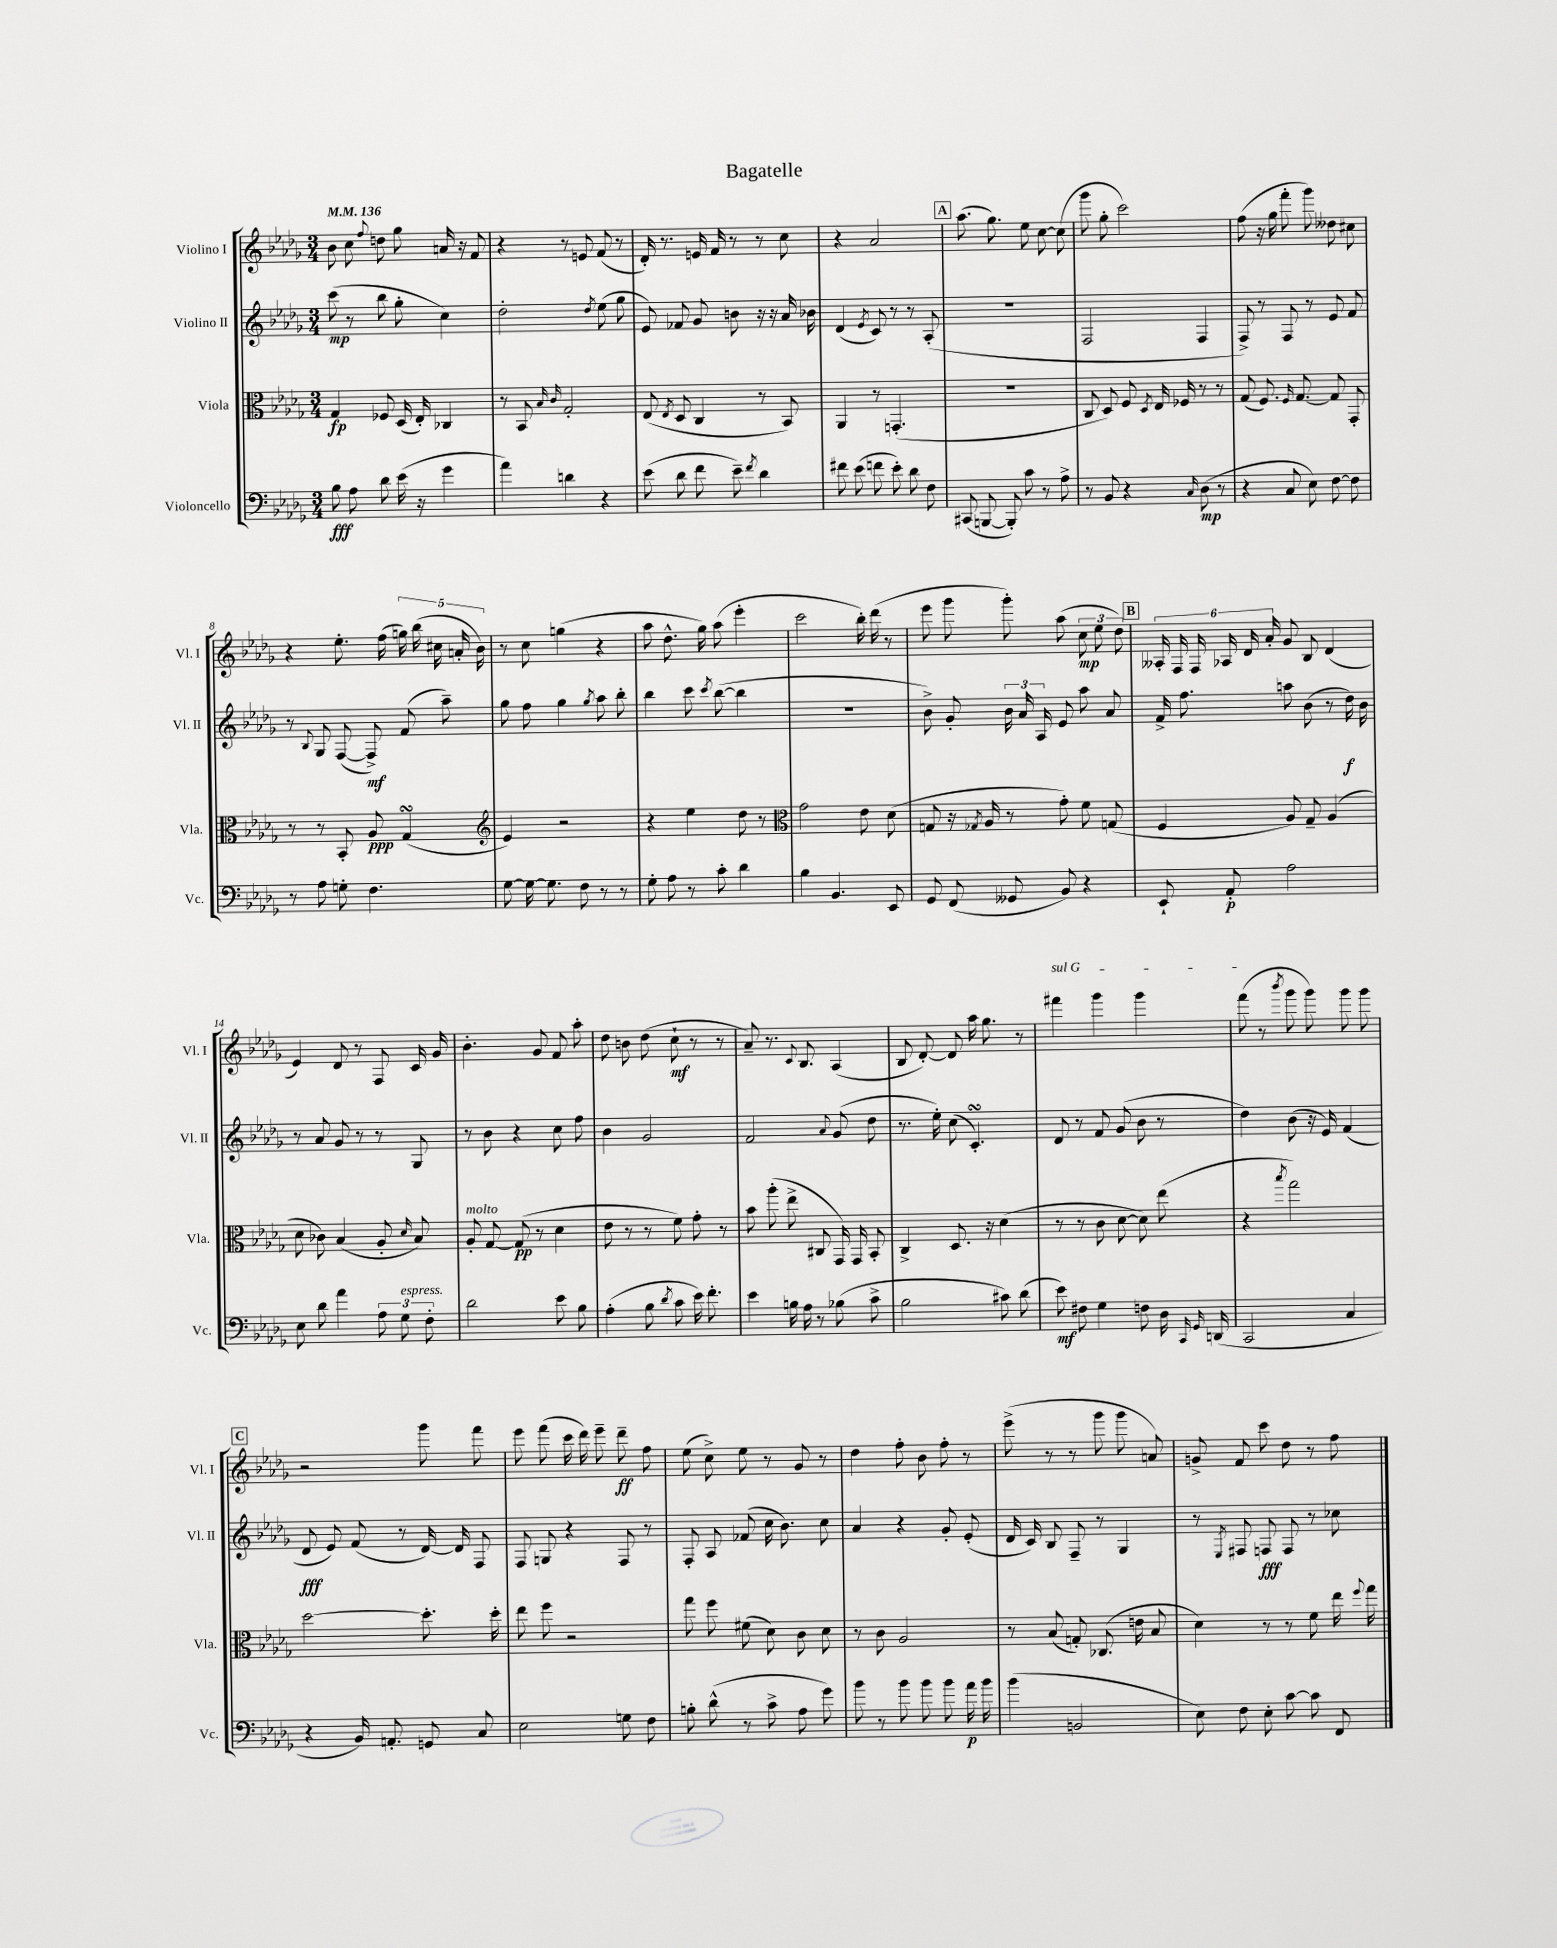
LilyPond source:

\header { title = "Bagatelle" }
<<
\new StaffGroup <<
\new Staff = "s0" \with { instrumentName = "Violino I" shortInstrumentName = "Vl. I" } {
    \clef treble \key des \major \numericTimeSignature \time 3/4 \tempo 4 = 136
    \autoBeamOff bes'8 c''8 \appoggiatura { f''8 } d''8 ges''8 a'16 r16 f'8 |
    r4 r8 e'8 f'8( r8 |
    des'16-.) r8. e'16 f'16 r8 r8 c''8 |
    r4 aes'2 |
    \mark \markup { \box "A" } aes''8.( ges''8.) ees''8 c''8~ c''8( |
    ges'''8 ges''8-. c'''2) |
    f''8( r16 ges''16 f'''8-. ges'''8) deses''8 cis''8 |
    r4 ees''8.-. f''16( \tuplet 5/4 { g''16) bes''16( cis''16 a'16-. bes'16) } |
    r8 c''8 g''4( r4 |
    aes''8 des''8.-^ ges''16) aes''8( ees'''4-. |
    c'''2 bes''16-.) des'''16( r8 |
    ees'''8 ges'''8 ges'''8-.) aes''8( \tuplet 3/2 { c''8\mp ees''8 des''8) } |
    \mark \markup { \box "B" } \tuplet 6/4 { aeses16-. f16 f16 aes16 des'16 aes'16-. } ges'8 bes8 des'4( |
    ees'4) des'8 r8 f8 c'16 ges'16 |
    bes'4.-. ges'8 f'8 aes''8-. |
    des''8 b'8 des''8( c''8-!\mf r8 r8 |
    aes'8--) r8. \appoggiatura { c'8 } bes8. aes4( |
    bes8 des'8~-.) des'8 aes''16 ges''8. r8 |
    \once \override TextSpanner.bound-details.left.text = \markup { \italic "sul G" } fis'''4\startTextSpan ges'''4 ges'''4 |
    f'''8\stopTextSpan( r8 \acciaccatura { bes'''8 } ges'''8 ges'''8) ges'''8 ges'''8 |
    \mark \markup { \box "C" } r2 ges'''8 f'''8 |
    ees'''8 f'''8( c'''16 des'''16) ees'''8-- des'''8--\ff f''8 |
    ees''8( c''8->) ees''8 r8 ges'8 r8 |
    des''4 f''8-. bes'8 f''8-. r8 |
    ees'''8->( r8 r8 ges'''8 ges'''8 a'8) |
    g'8-> f'8 c'''8 des''8 r8 f''8 \bar "|." |
}
\new Staff = "s1" \with { instrumentName = "Violino II" shortInstrumentName = "Vl. II" } {
    \clef treble \key des \major \numericTimeSignature \time 3/4
    \autoBeamOff c'''8\mp( r8 bes''8 ges''8-. c''4) |
    des''2-. \acciaccatura { des''8 } ees''8( ges''8 |
    ees'8) fes'8 ges'8 b'8 r16 r16 aes'16 bes'16 |
    des'4( \acciaccatura { ees'8 } c'8) r8 r8 aes8-.( |
    \mark \markup { \box "A" } R2. |
    f2 f4 |
    f8->) r8 f8 r8 ees'8 f'8 |
    r8 \appoggiatura { bes8 } ges8 f8~( f8->\mf) f'8( aes''8--) |
    ges''8 f''8 ges''4 \acciaccatura { ges''8 } aes''8 bes''8-. |
    bes''4 c'''8 \acciaccatura { c'''8 } bes''8~( bes''4 |
    R2. |
    bes'8->) ges'8-. \tuplet 3/2 { bes'16 aes'16 aes16 } ees'8 aes''8 aes'8 |
    \mark \markup { \box "B" } f'16-> f''8. a''8 bes'8( r8 des''16\f) bes'16 |
    r8 aes'8 ges'8 r8 r8 ges8 |
    r8 bes'8 r4 c''8 f''8 |
    bes'4 ges'2 |
    f'2 \appoggiatura { aes'8 } ges'8( des''8 |
    r8. ees''16-.) c''8( c'4.-.\turn) |
    des'8 r8 f'8 ges'8( bes'8 r8 |
    des''4) bes'8( r16 ees'16) f'4( |
    \mark \markup { \box "C" } des'8\fff ees'8) f'8( r8 des'16~) des'16 f8 |
    f8 g8 r4 f8 r8 |
    f8-. aes8 fes'8( c''16 bes'8.) c''8 |
    aes'4 r4 ges'8-. ees'8-.( |
    des'16 c'16) bes8 f8-- r8 ges4 |
    r8 \acciaccatura { ees8 } fis8 f8\fff f8 r8 ces''8 \bar "|." |
}
\new Staff = "s2" \with { instrumentName = "Viola" shortInstrumentName = "Vla." } {
    \clef alto \key des \major \numericTimeSignature \time 3/4
    \autoBeamOff ges4\fp fes8 des16( ees16-.) ces4 |
    r8 bes,8 \grace { bes16 c'16 } ges2-. |
    ees8( \acciaccatura { ees8 } des8 c4 r8 bes,8) |
    aes,4 r8 g,4.-.( |
    \mark \markup { \box "A" } R2. |
    c8 des8) f8 \acciaccatura { des8 } ees16 fes16 r8 r8 |
    ges8( f8.) \grace { f16 } ges8.~ ges8 ges,8-. |
    r8 r8 bes,8-. aes8\ppp ges4\turn( |
    \clef treble ees'4) r2 |
    r4 ees''4 des''8 r8 |
    \clef alto ges'2 ees'8 des'8( |
    g8 r16 \acciaccatura { ges8 } aes16 r8 ges'8-.) f'8 g8( |
    \mark \markup { \box "B" } f4 aes8) ges8-- aes4( |
    des'8 ces'8) bes4( aes8-. \grace { des'16 } bes8) |
    aes8-.^\markup { \italic "molto" } ges8~ ges8\pp( r8 des'4 |
    ees'8 r8 r8 f'8) ges'8-. r8 |
    bes'8 aes''8-.( ees''8-> cis8 ges,16) ges,16 bes,8-. |
    c4-> des8. r16 des'4( |
    r8 r8 c'8 des'8~ des'8) ees''8( |
    r4 \acciaccatura { bes''8 } ges''2) |
    \mark \markup { \box "C" } des''2~ des''8.-. des''16-. |
    ees''8 f''8 r2 |
    ges''8 f''8 fis'8( des'8) c'8 des'8 |
    r8 c'8 aes2 |
    r8 bes8( g8-.) ces8.( e'16 bes8 |
    des'4) r8 r8 f'8 ees''16 \appoggiatura { f''8 } ges''16 \bar "|." |
}
\new Staff = "s3" \with { instrumentName = "Violoncello" shortInstrumentName = "Vc." } {
    \clef bass \key des \major \numericTimeSignature \time 3/4
    \autoBeamOff bes8\fff aes8 des'8 ees'16( r16 ges'4 |
    aes'4) d'4 r4 |
    ees'8( des'8 f'8 ees'8--) \acciaccatura { f'8 } des'4 |
    fis'8 ees'8( f'8 ees'8-.) des'8 f8 |
    \mark \markup { \box "A" } cis,8( b,,8~ b,,8-.) c'8 r8 aes8-> |
    r8 bes,8 r4 \grace { c16 } des8\mp( r8 |
    r4 c8 ees8) f8~ f8 |
    r8 aes8 g8-. f4. |
    ges8~ ges16~ ges8. f8 r8 r8 |
    ges8-. aes8 r8 c'8-. des'4 |
    bes4 bes,4. ees,8 |
    ges,8 f,8( geses,8 bes,8) r4 |
    \mark \markup { \box "B" } ees,8-! aes,8-.\p aes2 |
    ees8 des'8 aes'4 \tuplet 3/2 { aes8 ges8^\markup { \italic "espress." } f8-. } |
    des'2 ees'8 bes8 |
    aes4-.( bes8 \acciaccatura { des'8 } c'8 ees'16) f'8.-. |
    ees'4 b16 aes16 r8 bes8( c'8-> |
    bes2 cis'8) des'8( |
    ees'8\mf) fis8 ges4 f8 des16 \grace { c,16 ges,16 } d,16( |
    c,2 c4 |
    \mark \markup { \box "C" } r4 bes,16) a,8.-. g,8 c8 |
    ees2 g8 f8 |
    b8-. des'8-^( r8 c'8-> aes8 ges'8) |
    bes'8 r8 bes'8 bes'8 bes'8 aes'16\p bes'16 |
    bes'4( b,2 |
    ees8) f8 ees8-. c'8~ c'8 f,8 \bar "|." |
}
>>
>>
